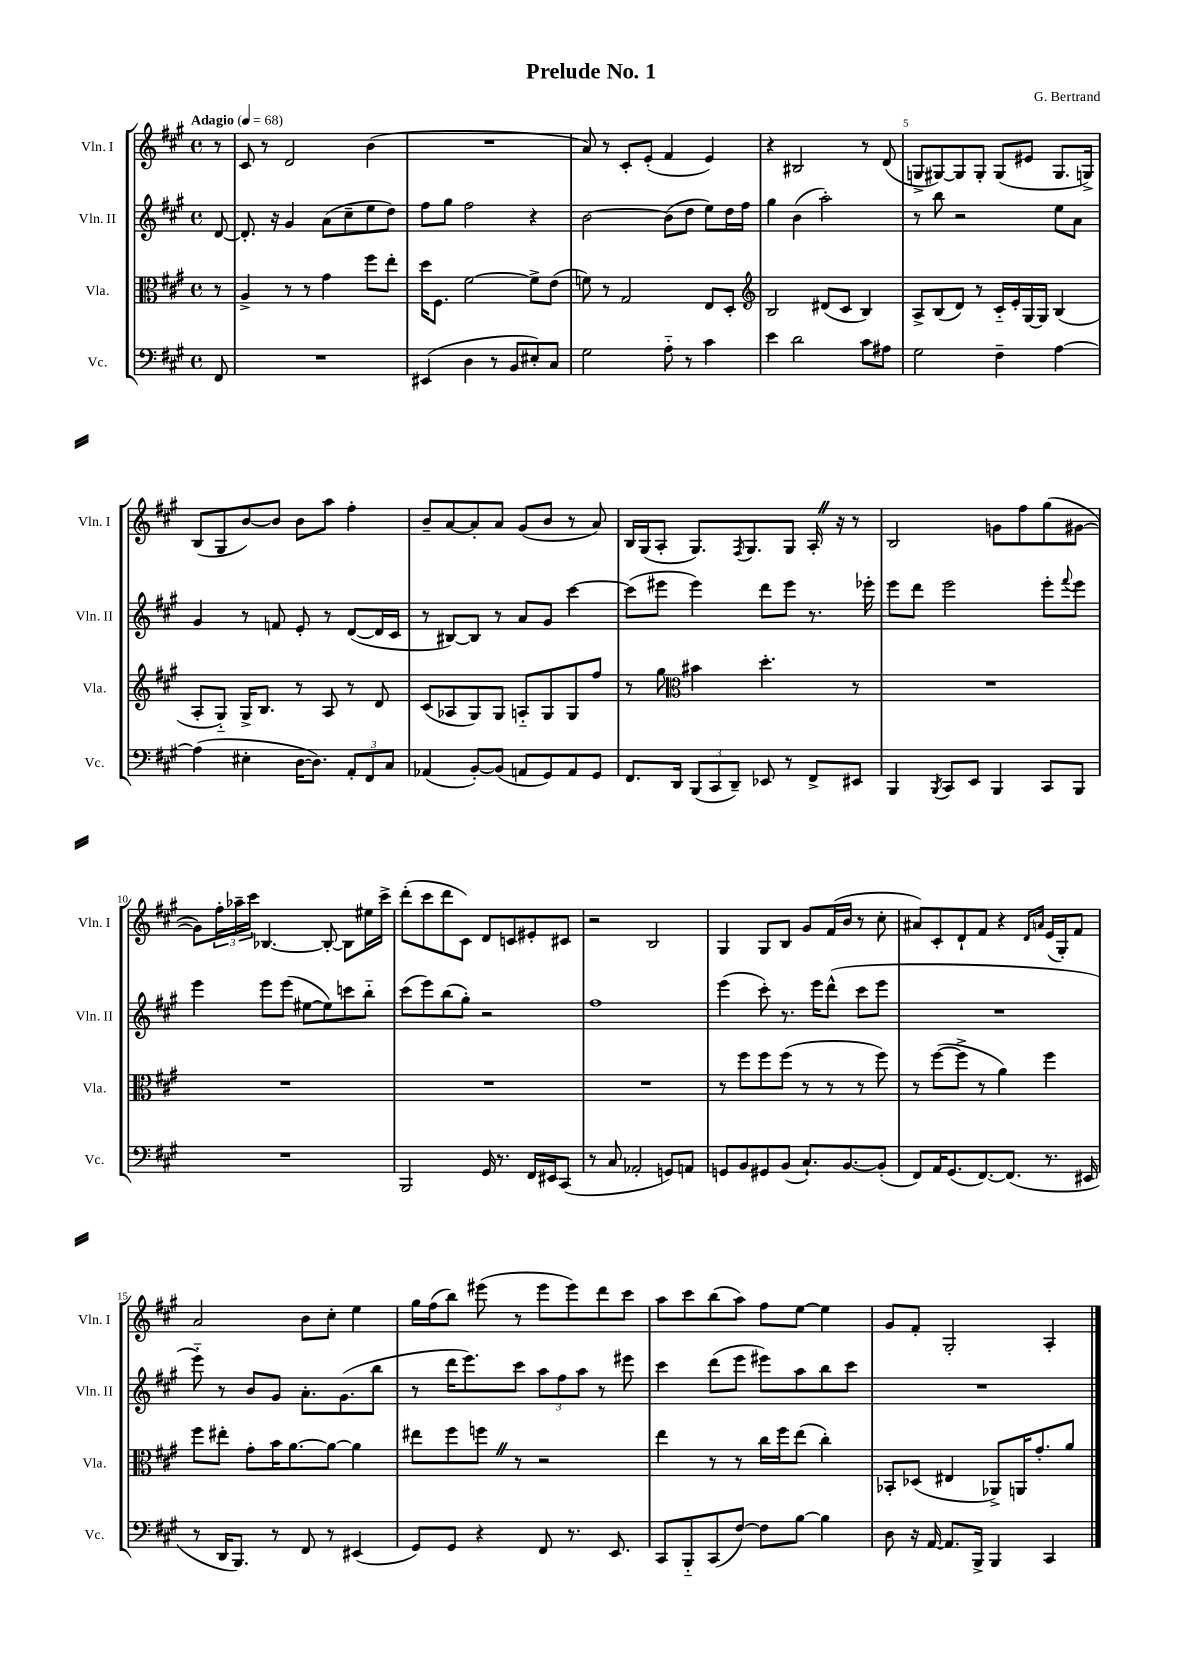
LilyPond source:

\header { title = "Prelude No. 1" composer = "G. Bertrand" }
<<
\new StaffGroup <<
\new Staff = "s0" \with { instrumentName = "Vln. I" shortInstrumentName = "Vln. I" } {
    \clef treble \key a \major \defaultTimeSignature \time 4/4 \partial 8 \tempo "Adagio" 4 = 68
    r8 |
    cis'8 r8 d'2 b'4( |
    R1 |
    a'8) r8 cis'8-. e'8-.( fis'4 e'4) |
    r4 bis2 r8 d'8( |
    g8-> gis8~) gis8 gis8-. gis8( eis'8 gis8. g16->) |
    b8( gis8 b'8~) b'8 b'8 a''8 fis''4-. |
    b'8-- a'8~ a'8-. a'8 gis'8( b'8 r8 a'8) |
    b16 gis16( a8-. gis8.) \acciaccatura { fis8 } gis8. gis8 a16-. \once \override BreathingSign.text = \markup { \musicglyph "scripts.caesura.straight" } \breathe r16 r8 |
    b2 g'8 fis''8 gis''8( gis'8~ |
    gis'8) \tuplet 3/2 { fis''16-. aes''16-- cis'''16 } bes4.~ bes8~-. bes8 eis''16 cis'''16-> |
    d'''8-.( cis'''8 d'''8 cis'8) d'8 c'8 eis'8-. cis'8 |
    r2 b2 |
    gis4 gis8 b8 gis'8 fis'16( b'16 r8 cis''8-. |
    ais'8) cis'8-. d'8-! fis'8 r4 \grace { d'16 a'16 } e'16( gis16-.) fis'8 |
    a'2 b'8 cis''8-. e''4 |
    gis''16 fis''16( b''8) eis'''8( r8 eis'''8 eis'''8) d'''8 cis'''8 |
    a''8 cis'''8 b''8( a''8) fis''8 e''8~ e''4 |
    gis'8 fis'8-. gis2-. a4-. \bar "|." |
}
\new Staff = "s1" \with { instrumentName = "Vln. II" shortInstrumentName = "Vln. II" } {
    \clef treble \key a \major \defaultTimeSignature \time 4/4 \partial 8
    d'8~ |
    d'8.-. r16 gis'4 a'8( cis''8-- e''8 d''8) |
    fis''8 gis''8 fis''2 r4 |
    b'2~ b'8( d''8 e''8) d''16 fis''16 |
    gis''4 b'4( a''2-.) |
    r8 b''8 r2 e''8 a'8 |
    gis'4 r8 f'8 e'8-. r8 d'8~( d'16 cis'16 |
    r8 bis8~) bis8 r8 a'8 gis'8 cis'''4~ |
    cis'''8( eis'''8 eis'''4) d'''8 eis'''8 r8. ees'''16-. |
    e'''8 d'''8 e'''2 e'''8-. \appoggiatura { fis'''8 } e'''8 |
    e'''4 e'''8 e'''8( eis''8~ eis''8) c'''8 b''8-_ |
    cis'''8( e'''8) b''8( gis''8-.) r2 |
    fis''1 |
    e'''4( cis'''8-.) r8. e'''16 d'''8-^( cis'''8 e'''8 |
    R1 |
    e'''8-_) r8 b'8 gis'8 a'8.-. gis'8.( b''8 |
    r8 d'''16 e'''8.) cis'''8 \tuplet 3/2 { a''8 fis''8 a''8 } r8 eis'''8 |
    cis'''4 d'''8( e'''8 eis'''8) a''8 b''8 cis'''8 |
    R1 \bar "|." |
}
\new Staff = "s2" \with { instrumentName = "Vla." shortInstrumentName = "Vla." } {
    \clef alto \key a \major \defaultTimeSignature \time 4/4 \partial 8
    r8 |
    a4-> r8 r8 gis'4 fis''8 e''8-. |
    d''16 fis8. fis'2~ fis'8-> e'8( |
    f'8) r8 gis2 e8 d8-. |
    \clef treble b2 dis'8( cis'8 b4) |
    a8-> b8( d'8) r8 cis'16-_ e'16-. gis16~ gis16 b4( |
    a8-. gis8-_) gis16-> b8. r8 a8 r8 d'8 |
    cis'8( aes8 gis8) gis8 a8-_ gis8 gis8 fis''8 |
    r8 gis''8 \clef alto bis'4 d''4.-. r8 |
    R1 |
    R1 |
    R1 |
    R1 |
    r8 fis''8 fis''8 fis''8( r8 r8 r8 fis''8) |
    r8 fis''8~( fis''8-> r8 a'4) fis''4 |
    fis''8 eis''8-. gis'8-. b'16 a'8.~ a'8~ a'4 |
    eis''8 fis''8 f''8 \once \override BreathingSign.text = \markup { \musicglyph "scripts.caesura.straight" } \breathe r8 r2 |
    e''4 r8 r8 cis''16 fis''16 e''8( cis''4-.) |
    bes,8-. des8( eis4 aes,8->) a,16 gis'8.-. a'8 \bar "|." |
}
\new Staff = "s3" \with { instrumentName = "Vc." shortInstrumentName = "Vc." } {
    \clef bass \key a \major \defaultTimeSignature \time 4/4 \partial 8
    fis,8 |
    R1 |
    eis,4( d4 r8 b,8 eis8-.) cis8 |
    gis2 a8-_ r8 cis'4 |
    e'4 d'2 cis'8 ais8 |
    gis2 fis4-- a4~ |
    a4( eis4-. d16~ d8.) \tuplet 3/2 { a,8-. fis,8 cis8 } |
    aes,4( b,8~-.) b,8( a,8 gis,8) a,8 gis,8 |
    fis,8. d,16 \tuplet 3/2 { b,,8( cis,8 d,8--) } ees,8 r8 fis,8-> eis,8 |
    b,,4 \acciaccatura { b,,8 } cis,8 e,8 b,,4 cis,8 b,,8 |
    R1 |
    b,,2 gis,16 r8. fis,16 eis,16 cis,8( |
    r8 cis8 aes,2-. g,8) a,8 |
    g,8 b,8 gis,8 b,8( cis8.-!) b,8.~ b,8-.( |
    fis,8) a,16 gis,8.( fis,8.~) fis,8.( r8. eis,16 |
    r8 d,16 b,,8.) r8 fis,8 r8 eis,4( |
    gis,8) gis,8 r4 fis,8 r8. e,8. |
    cis,8 b,,8-_ cis,8( fis8~) fis8 b8~ b4 |
    d8 r16 a,16~ a,8. b,,16-> b,,4 cis,4 \bar "|." |
}
>>
>>
\layout { \context { \Score \override BarNumber.break-visibility = ##(#f #t #t) barNumberVisibility = #(every-nth-bar-number-visible 5) } }
